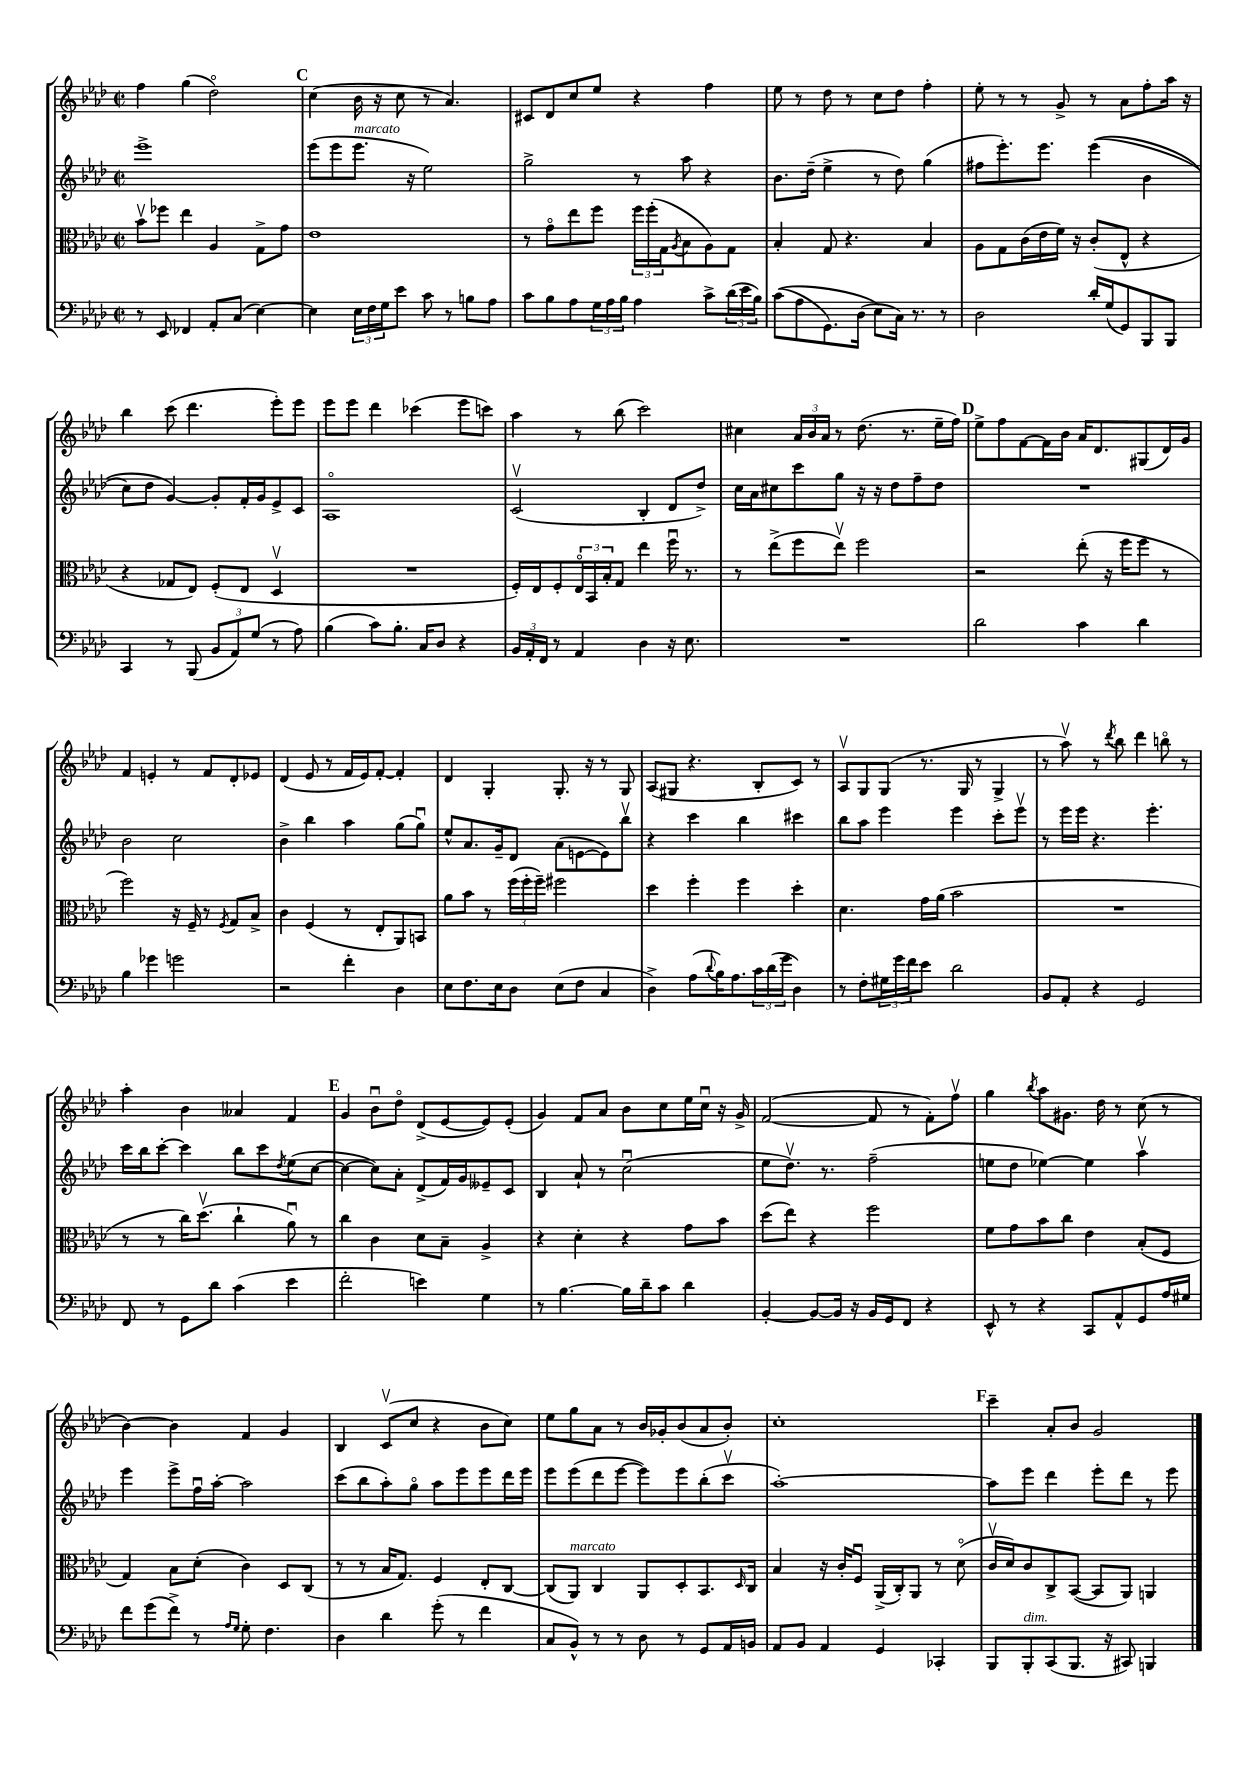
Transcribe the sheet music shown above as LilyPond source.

<<
\new StaffGroup <<
\new Staff = "s0" {
    \clef treble \key aes \major \defaultTimeSignature \time 2/2
    f''4 g''4( des''2\flageolet) |
    \mark \markup { \bold "C" } c''4( bes'16 r16 c''8 r8 aes'4.) |
    cis'8 des'8 c''8 ees''8 r4 f''4 |
    ees''8 r8 des''8 r8 c''8 des''8 f''4-. |
    ees''8-. r8 r8 g'8-> r8 aes'8 f''8-. aes''16 r16 |
    bes''4 c'''8( des'''4. ees'''8-.) ees'''8 |
    ees'''8 ees'''8 des'''4 ces'''4( ees'''8 c'''8) |
    aes''4 r8 bes''8( c'''2) |
    cis''4 \tuplet 3/2 { aes'16 bes'16 aes'16 } r8 des''8.( r8. ees''16-- f''16) |
    \mark \markup { \bold "D" } ees''8-> f''8 f'8~ f'16 bes'16 aes'16 des'8. gis8( des'16) g'16 |
    f'4 e'4-. r8 f'8 des'8-. ees'8 |
    des'4( ees'8 r8 f'16 ees'16) f'8~-. f'4-. |
    des'4 g4-. g8.-. r16 r8 g8 |
    aes8( gis8 r4. bes8-. c'8) r8 |
    aes8\upbow g8 g8( r8. g16 r8 g4-> |
    r8 aes''8\upbow) r8 \acciaccatura { des'''8 } bes''8 des'''4 b''8\flageolet r8 |
    aes''4-. bes'4 aeses'4 f'4 |
    \mark \markup { \bold "E" } g'4 bes'8\downbow des''8\flageolet des'8->( ees'8~ ees'8) ees'8-.( |
    g'4) f'8 aes'8 bes'8 c''8 ees''16 c''16\downbow r16 g'16-> |
    f'2~( f'8 r8 f'8-.) f''8\upbow |
    g''4 \acciaccatura { bes''8 } aes''8 gis'8. des''16 r8 c''8( r8 |
    bes'4~) bes'4 f'4 g'4 |
    bes4 c'8\upbow( c''8 r4 bes'8 c''8) |
    ees''8 g''8 aes'8 r8 bes'16 ges'16-. bes'8( aes'8 bes'8-.) |
    c''1-. |
    \mark \markup { \bold "F" } c'''4-- aes'8-. bes'8 g'2 \bar "|." |
}
\new Staff = "s1" {
    \clef treble \key aes \major \defaultTimeSignature \time 2/2
    ees'''1-> |
    \mark \markup { \bold "C" } ees'''8( ees'''8 ees'''8.^\markup { \italic "marcato" } r16 ees''2) |
    g''2-> r8 aes''8 r4 |
    bes'8. des''16--( ees''4-> r8 des''8) g''4( |
    fis''8 ees'''8.-.) ees'''8. ees'''4(\( bes'4 |
    c''8) des''8 g'4~\) g'8-. f'16-. g'16 ees'8-> c'8 |
    aes1\flageolet |
    c'2\upbow( bes4-. des'8 des''8->) |
    c''16 aes'16 cis''8 c'''8 g''8 r16 r16 des''8 f''8-- des''8 |
    \mark \markup { \bold "D" } R1 |
    bes'2 c''2 |
    bes'4-> bes''4 aes''4 g''8( g''8\downbow) |
    ees''8-^ aes'8. g'16-- des'8 aes'8( e'8~ e'8) bes''8\upbow |
    r4 c'''4 bes''4 cis'''4 |
    bes''8 aes''8 ees'''4 ees'''4 c'''8-. ees'''8\upbow |
    r8 ees'''16 ees'''16 r4. ees'''4.-. |
    c'''16 bes''16 c'''8~-. c'''4 bes''8 c'''8 \acciaccatura { des''8 } ees''8( c''8~ |
    \mark \markup { \bold "E" } c''4~ c''8) aes'8-. des'8->( f'16) g'16 eeses'8-- c'8 |
    bes4 aes'8-! r8 c''2\downbow( |
    ees''8 des''8.\upbow) r8. f''2--( |
    e''8 des''8 ees''4~) ees''4 aes''4\upbow |
    ees'''4 ees'''8-> f''16\downbow aes''16~-. aes''2 |
    c'''8( bes''8 aes''8-.) g''8\flageolet aes''8 ees'''8 ees'''8 des'''16 ees'''16 |
    ees'''8 ees'''8( des'''8 ees'''8~ ees'''8) ees'''8 bes''8-.( c'''8\upbow |
    aes''1~-.) |
    \mark \markup { \bold "F" } aes''8 ees'''8 des'''4 ees'''8-. des'''8 r8 ees'''8 \bar "|." |
}
\new Staff = "s2" {
    \clef alto \key aes \major \defaultTimeSignature \time 2/2
    bes'8\upbow fes''8 ees''4 aes4 g8-> g'8 |
    \mark \markup { \bold "C" } ees'1 |
    r8 g'8\flageolet ees''8 f''8 \tuplet 3/2 { f''16 f''16-.( g16 } \acciaccatura { aes8 } bes8 aes8) g8 |
    bes4-. g8 r4. bes4 |
    aes8 g8 c'16( ees'16 f'16) r16 c'8-.( ees8-^ r4 |
    r4 ges8 ees8) f8-.( ees8 des4\upbow |
    R1 |
    f16-.) ees16 f8-. \tuplet 3/2 { ees16\flageolet bes,16 bes16-. } g8 ees''4 f''16\downbow r8. |
    r8 ees''8->( f''8 ees''8\upbow) f''2 |
    \mark \markup { \bold "D" } r2 ees''8-.( r16 f''16 f''8 r8 |
    f''2) r16 f16-- r8 \acciaccatura { f8 } g8 bes8-> |
    c'4 f4( r8 ees8-. aes,8) b,8 |
    aes'8 bes'8 r8 \tuplet 3/2 { f''16( f''16-. f''16--) } fis''2 |
    des''4 f''4-. f''4 des''4-. |
    des'4. g'16 aes'16( bes'2 |
    R1 |
    r8 r8 c''16) des''8.\upbow( c''4-! aes'8\downbow) r8 |
    \mark \markup { \bold "E" } c''4 c'4 des'8 bes8-- aes4-> |
    r4 des'4-. r4 g'8 bes'8 |
    des''8( ees''8) r4 f''2 |
    f'8 g'8 bes'8 c''8 ees'4 bes8-.( f8 |
    g4) bes8 des'8-.( c'4) des8 c8( |
    r8 r8 bes16 g8.) f4 ees8-. c8~ |
    c8( aes,8^\markup { \italic "marcato" }) c4 aes,8 des8-. bes,8. \grace { des16 } c16 |
    bes4 r16 c'16-. f8\downbow aes,16->( c16-.) aes,8 r8 des'8\flageolet( |
    \mark \markup { \bold "F" } c'16\upbow des'16) c'8 c8-> bes,8~( bes,8 aes,8) a,4 \bar "|." |
}
\new Staff = "s3" {
    \clef bass \key aes \major \defaultTimeSignature \time 2/2
    r8 ees,8 fes,4 aes,8-. c8( ees4~) |
    \mark \markup { \bold "C" } ees4 \tuplet 3/2 { ees16 f16 g16 } ees'8 c'8 r8 b8 aes8 |
    c'8 bes8 aes8 \tuplet 3/2 { g16 aes16 bes16 } aes4 c'8-> \tuplet 3/2 { des'16( ees'16 bes16) } |
    c'8(\( aes8 g,8.) des16( ees8\) c16) r8. r8 |
    des2 des'16-. g16( g,8) bes,,8 bes,,8 |
    c,4 r8 bes,,8( \tuplet 3/2 { bes,8 aes,8) g8( } r8 aes8) |
    bes4( c'8) bes8.-. c16 des8 r4 |
    \tuplet 3/2 { bes,16 aes,16-. f,16 } r8 aes,4 des4 r16 ees8. |
    R1 |
    \mark \markup { \bold "D" } des'2 c'4 des'4 |
    bes4 ges'4 g'2 |
    r2 f'4-. des4 |
    ees8 f8. ees16 des8 ees8( f8 c4 |
    des4->) aes8( \appoggiatura { des'8 } bes16) aes8. \tuplet 3/2 { c'16 des'16( g'16 } des4) |
    r8 f8-. \tuplet 3/2 { gis16 g'16 f'16 } ees'8 des'2 |
    bes,8 aes,8-. r4 g,2 |
    f,8 r8 g,8 des'8 c'4( ees'4 |
    \mark \markup { \bold "E" } f'2-. e'4) g4 |
    r8 bes4.~ bes16 des'16-- c'8 des'4 |
    bes,4~-. bes,8~ bes,16 r16 bes,16 g,16 f,8 r4 |
    ees,8-^ r8 r4 c,8 aes,8-^ g,8 aes16 gis16 |
    f'8 g'8( f'8->) r8 \grace { aes16 g16 } g8-. f4. |
    des4 des'4 g'8-.( r8 f'4 |
    c8 bes,8-^) r8 r8 des8 r8 g,8 aes,16 b,16 |
    aes,8 bes,8 aes,4 g,4 ces,4-. |
    \mark \markup { \bold "F" } bes,,8 bes,,8-.^\markup { \italic "dim." } c,8( bes,,8. r16 cis,8) b,,4 \bar "|." |
}
>>
>>
\layout { \context { \Score \remove "Bar_number_engraver" } }
